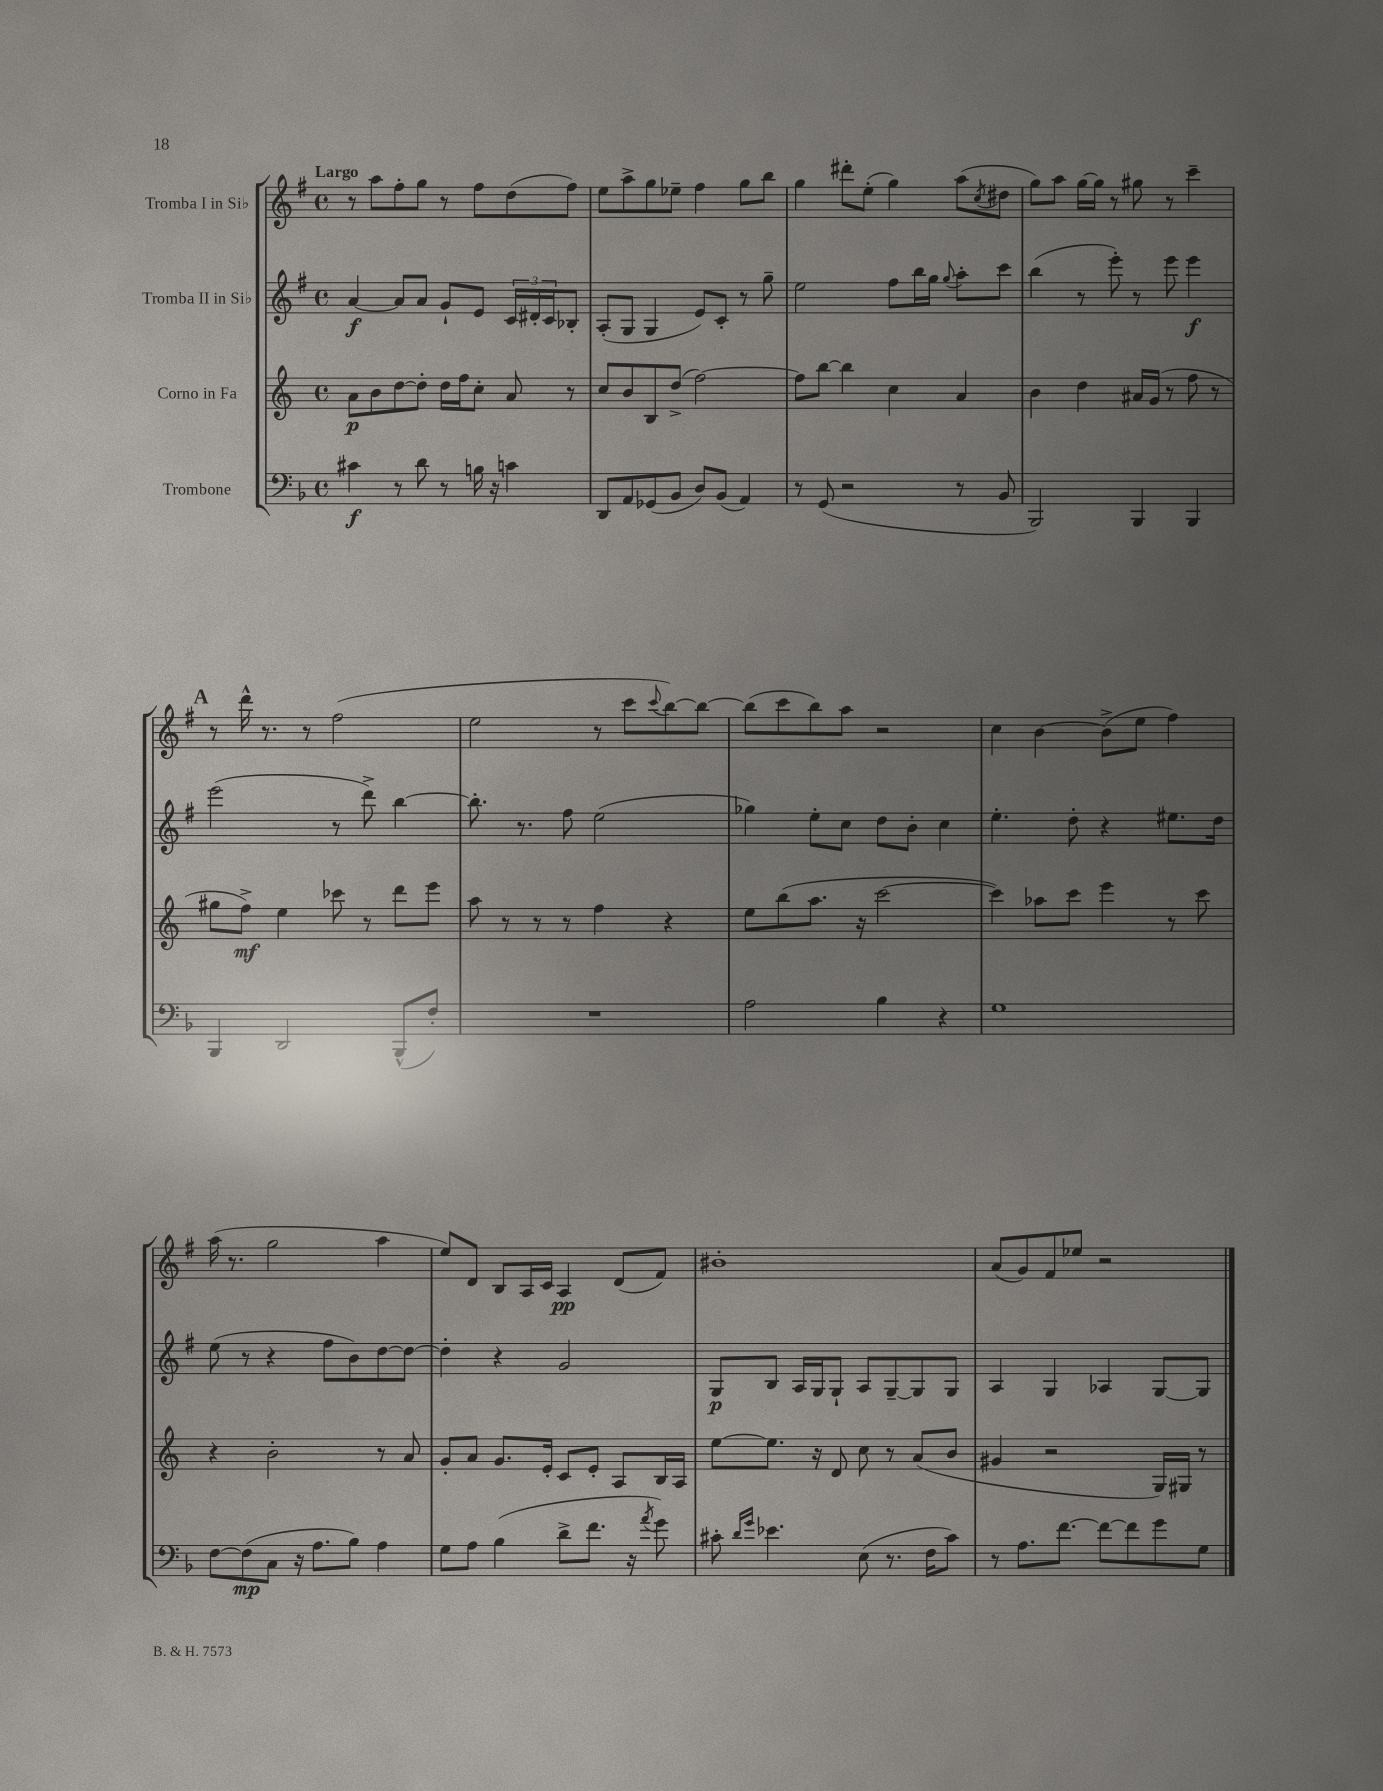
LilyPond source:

<<
\new StaffGroup <<
\new Staff = "s0" \with { instrumentName = "Tromba I in Sib" } {
    \clef treble \key g \major \defaultTimeSignature \time 4/4 \tempo "Largo"
    r8 a''8 fis''8-. g''8 r8 fis''8 d''8( fis''8) |
    e''8 a''8-> g''8 ees''8-- fis''4 g''8 b''8 |
    g''4 dis'''8-. e''8-.( g''4) a''8( \acciaccatura { c''8 } dis''8 |
    g''8) a''8 g''16~ g''16 r8 gis''8 r8 c'''4-- |
    \mark \markup { \bold "A" } r8 d'''16-^ r8. r8 fis''2( |
    e''2 r8 c'''8 \appoggiatura { c'''8 } b''8~) b''8~ |
    b''8( c'''8 b''8) a''8 r2 |
    c''4 b'4~ b'8->( e''8 fis''4) |
    a''16( r8. g''2 a''4 |
    e''8) d'8 b8 a16 c'16 a4\pp d'8( fis'8) |
    bis'1-. |
    a'8( g'8) fis'8 ees''8 r2 \bar "|." |
}
\new Staff = "s1" \with { instrumentName = "Tromba II in Sib" } {
    \clef treble \key g \major \defaultTimeSignature \time 4/4
    a'4~\f a'8 a'8 g'8-! e'8 \tuplet 3/2 { c'16 dis'16-. c'16 } bes8-. |
    a8-.( g8 g4 e'8) c'8-. r8 g''8-- |
    e''2 fis''8 b''16 g''16 \appoggiatura { g''8 } a''8-. c'''8 |
    b''4( r8 e'''8-.) r8 e'''8 e'''4\f |
    \mark \markup { \bold "A" } e'''2( r8 d'''8->) b''4~ |
    b''8.-. r8. fis''8 e''2( |
    ges''4) e''8-. c''8 d''8 b'8-. c''4 |
    e''4.-. d''8-. r4 eis''8. d''16 |
    e''8( r8 r4 fis''8 b'8) d''8~ d''8~ |
    d''4-. r4 g'2 |
    g8\p b8 a16 g16 g8-! a8 g8~-- g8 g8 |
    a4 g4 aes4 g8~ g8 \bar "|." |
}
\new Staff = "s2" \with { instrumentName = "Corno in Fa" } {
    \clef treble \key c \major \defaultTimeSignature \time 4/4
    a'8\p b'8 d''8~ d''8-. d''16 f''16 c''8-. a'8 r8 |
    c''8 b'8 b8 d''8->( f''2~) |
    f''8 b''8~ b''4 c''4 a'4 |
    b'4 d''4 ais'16 g'16( r8 f''8 r8 |
    \mark \markup { \bold "A" } gis''8 f''8->\mf) e''4 ces'''8 r8 d'''8 e'''8 |
    a''8 r8 r8 r8 f''4 r4 |
    e''8 b''8( a''8. r16 c'''2~ |
    c'''4) aes''8 c'''8 e'''4 r8 c'''8 |
    r4 b'2-. r8 a'8 |
    g'8-. a'8 g'8. e'16-. c'8 e'8-. a8 b16 a16 |
    e''8~ e''8. r16 d'8 c''8 r8 a'8( b'8 |
    gis'4 r2 g16) gis16 r8 \bar "|." |
}
\new Staff = "s3" \with { instrumentName = "Trombone" } {
    \clef bass \key f \major \defaultTimeSignature \time 4/4
    cis'4\f r8 d'8 r8 b16 r16 c'4 |
    d,8 a,8 ges,8( bes,8 d8) bes,8( a,4) |
    r8 g,8( r2 r8 bes,8 |
    bes,,2) bes,,4 bes,,4 |
    \mark \markup { \bold "A" } bes,,4 d,2 bes,,8-^( f8-.) |
    R1 |
    a2 bes4 r4 |
    g1 |
    f8~ f8\mp( c8 r16 a8. bes8) a4 |
    g8 a8 bes4( d'8-> f'8. r16 \acciaccatura { a'8 } g'8) |
    cis'8-. \grace { d'16 g'16 } ees'4. e8( r8. f16 cis'8) |
    r8 a8. f'8.~ f'8~ f'8 g'8 g8 \bar "|." |
}
>>
>>
\layout { \context { \Score \remove "Bar_number_engraver" } }
